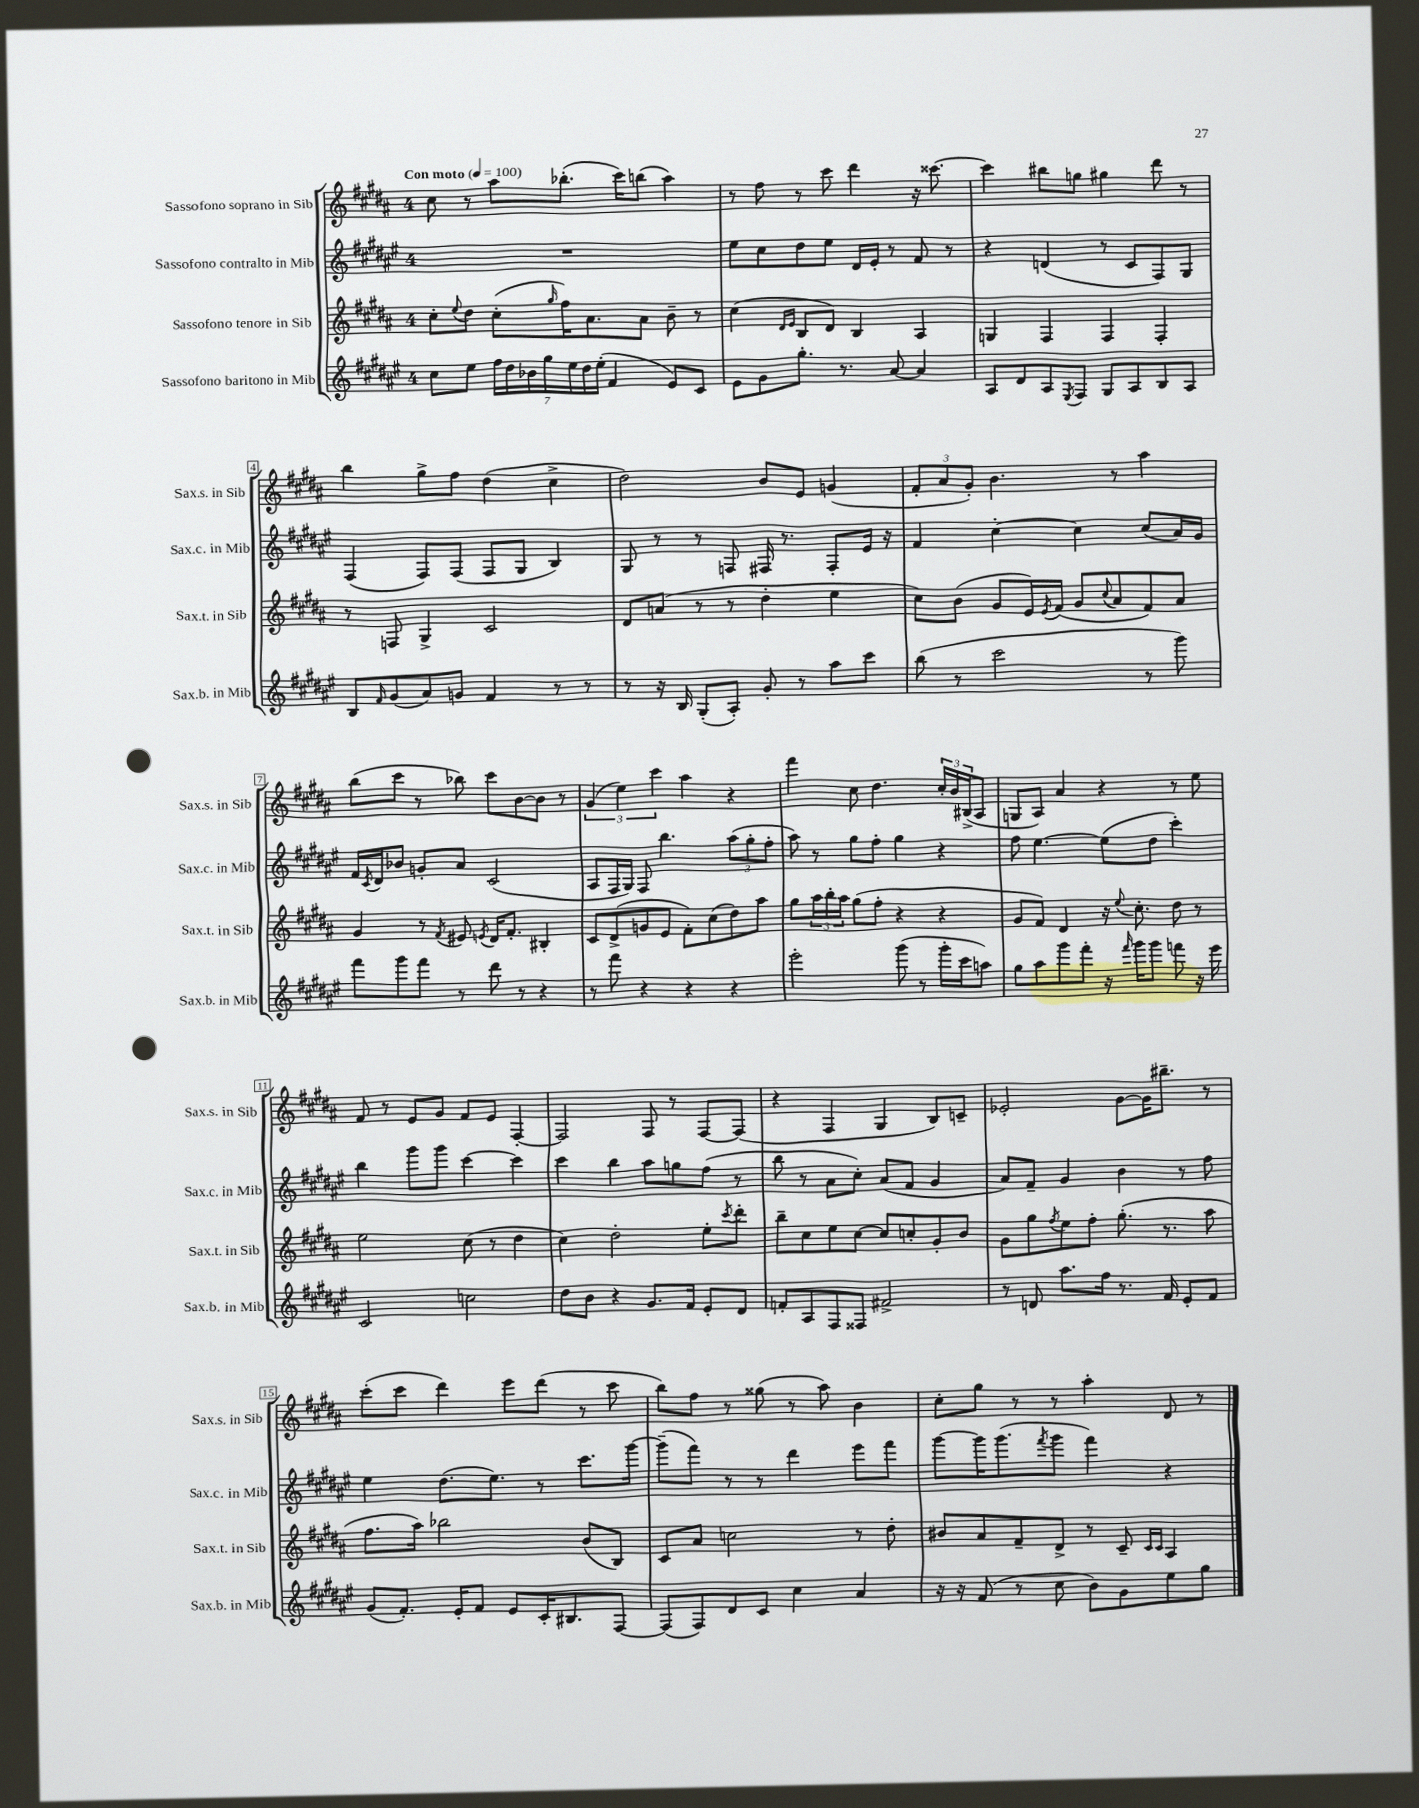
<<
\new StaffGroup <<
\new Staff = "s0" \with { instrumentName = "Sassofono soprano in Sib" shortInstrumentName = "Sax.s. in Sib" } {
    \clef treble \key b \major \once \override Staff.TimeSignature.style = #'single-digit \time 4/4 \tempo "Con moto" 4 = 100
    cis''8 r8 ais''8 bes''8.-.( cis'''16) b''8( ais''4) |
    r8 fis''8 r8 cis'''8 dis'''4 r16 cisis'''8.~ |
    cisis'''4 bis''8 g''8 gis''4 dis'''8 r8 |
    b''4 gis''8-> fis''8 dis''4( cis''4-> |
    dis''2) b'8 e'8 g'4( |
    \tuplet 3/2 { fis'8-. ais'8 gis'8-.) } b'4. r8 ais''4 |
    b''8( cis'''8 r8 bes''8) cis'''8 b'8~ b'8 r8 |
    \tuplet 3/2 { gis'4( e''4) cis'''4 } ais''4 r4 |
    fis'''4 cis''8 dis''4. \tuplet 3/2 { cis''16-. b'16 bis16->( } ais8 |
    g8 ais8) ais'4 r4 r8 e''8 |
    fis'8 r8 e'8 gis'8 fis'8 e'8 fis4~-. |
    fis2 fis8 r8 fis8~ fis8( |
    r4 fis4 gis4 b8) c'8-- |
    ees'2-. gis'8~ gis'16 bis''8.-- r8 |
    cis'''8-.( cis'''8 dis'''4) e'''8 dis'''8( r8 cis'''8 |
    b''8) fis''8 r8 gisis''8( r8 ais''8) b'4 |
    cis''8-. gis''8 r8 r8 ais''4-. dis'8 r8 \bar "|." |
}
\new Staff = "s1" \with { instrumentName = "Sassofono contralto in Mib" shortInstrumentName = "Sax.c. in Mib" } {
    \clef treble \key fis \major \once \override Staff.TimeSignature.style = #'single-digit \time 4/4
    R1 |
    eis''8 cis''8 dis''8 eis''8 dis'16 eis'16-. r8 fis'8 r8 |
    r4 d'4( r8 cis'8 fis8) gis8 |
    fis4( fis8) fis8( fis8 gis8 b4) |
    gis8 r8 r8 f8 fis16 r8. fis8-. eis'16 r16 |
    fis'4 cis''4~-. cis''4 cis''8( ais'16) gis'16 |
    fis'16 \acciaccatura { cis'8 } dis'16 bes'8 g'8-. ais'8 cis'2( |
    ais8 fis16 gis16) fis8 b''4. \tuplet 3/2 { ais''8( gis''8-. fis''8-. } |
    ais''8) r8 gis''8 fis''8-. gis''4 r4 |
    fis''8 eis''4.~ eis''8( dis''8 cis'''4-.) |
    b''4 gis'''8 gis'''8 cis'''4~ cis'''4 |
    cis'''4 b''4 ais''8 g''8 fis''8( r8 |
    b''8 r8 ais'8 cis''8-.) ais'8( fis'8 gis'4 |
    ais'8) fis'8-- gis'4 b'4 r8 fis''8 |
    eis''4 dis''8.( eis''8.) r8 cis'''8. gis'''16~ |
    gis'''8--( fis'''8) r8 r8 dis'''4 eis'''8 fis'''8 |
    gis'''8~ gis'''16 gis'''8.( \acciaccatura { fis'''8 } gis'''8 fis'''4) r4 \bar "|." |
}
\new Staff = "s2" \with { instrumentName = "Sassofono tenore in Sib" shortInstrumentName = "Sax.t. in Sib" } {
    \clef treble \key b \major \once \override Staff.TimeSignature.style = #'single-digit \time 4/4
    cis''8-. \appoggiatura { e''8 } dis''8 cis''8-.( \grace { gis''16 } fis''16) ais'8. ais'8 b'8-- r8 |
    cis''4( \grace { dis'16 e'16 } b8 dis'8) b4 ais4 |
    g4 fis4 fis4 fis4-. |
    r8 f8 gis4-> cis'2 |
    dis'8 a'8( r8 r8 dis''4-. e''4 |
    cis''8) b'8( gis'8 e'16) \acciaccatura { e'8 } fis'16( gis'8 \appoggiatura { cis''8 } ais'8 fis'8) ais'8 |
    gis'4 r8 \acciaccatura { fis'8 } eis'8 \acciaccatura { e'8 } dis'16 fis'8.-. bis4-. |
    cis'8 dis'8->( g'8 e'8 fis'8-.) cis''8( dis''8) ais''8 |
    gis''8 \tuplet 3/2 { ais''16 b''16-. ais''16 } gis''8( fis''8-. r4 r4 |
    gis'8 fis'8) dis'4 r16 \appoggiatura { e''8 } cis''8.-. dis''8 r8 |
    e''2 cis''8( r8 dis''4 |
    cis''4) dis''2-. e''8-. \acciaccatura { cis'''8 } dis'''8-. |
    b''8-- cis''8 e''8 cis''8~ cis''8 c''8-. gis'8-. b'8 |
    gis'8 gis''8 \acciaccatura { fis''8 } e''8 fis''8-. gis''8.-.( r8. ais''8 |
    fis''8. ais''16) bes''2 b'8( b8) |
    cis'8 ais'8 c''2 r8 dis''8-. |
    bis'8 ais'8 fis'8-- dis'8-> r8 cis'8-- \grace { cis'16 cis'16 } ais4 \bar "|." |
}
\new Staff = "s3" \with { instrumentName = "Sassofono baritono in Mib" shortInstrumentName = "Sax.b. in Mib" } {
    \clef treble \key fis \major \once \override Staff.TimeSignature.style = #'single-digit \time 4/4
    cis''8 eis''8 \tuplet 7/4 { fis''16 dis''16 bes'16 gis''16 eis''16 dis''16 eis''16-.( } fis'4 eis'8) cis'8 |
    eis'8 gis'8 gis''8.-. r8. ais'8~ ais'4 |
    ais8 dis'8 ais8 \acciaccatura { eis8 } fis8 gis8 ais8 b8 ais8 |
    b8 \grace { fis'16 } gis'8( ais'8) g'8 fis'4 r8 r8 |
    r8 r16 b16 gis8-.( ais8-.) gis'8-. r8 ais''8 cis'''8 |
    b''8( r8 cis'''2 r8 gis'''8) |
    fis'''8 gis'''8 fis'''8 r8 dis'''8 r8 r4 |
    r8 fis'''8 r4 r4 r4 |
    eis'''2-. gis'''8( r8 gis'''16-. cis'''16 a''8) |
    gis''8 ais''8 gis'''8 fis'''8-. r16 \grace { fis'''16 } gis'''16 gis'''8 f'''8 r16 eis'''16 |
    cis'2 c''2 |
    dis''8 b'8 r4 gis'8. fis'16 eis'8-. dis'8 |
    f'8-. ais8 fis8 fisis8 fis'2-> |
    r8 d'8 ais''8. fis''16 r8. fis'16 eis'8-. fis'8 |
    gis'8( fis'8.-.) eis'16-. fis'8 eis'8 cis'16-. bis8. fis8~ |
    fis8( fis8) dis'8 cis'8 cis''4 ais'4 |
    r16 r16 fis'8( r8 cis''8 b'8) gis'8 eis''8 gis''8 \bar "|." |
}
>>
>>
\layout { \context { \Score \override BarNumber.stencil = #(make-stencil-boxer 0.1 0.3 ly:text-interface::print) } }
